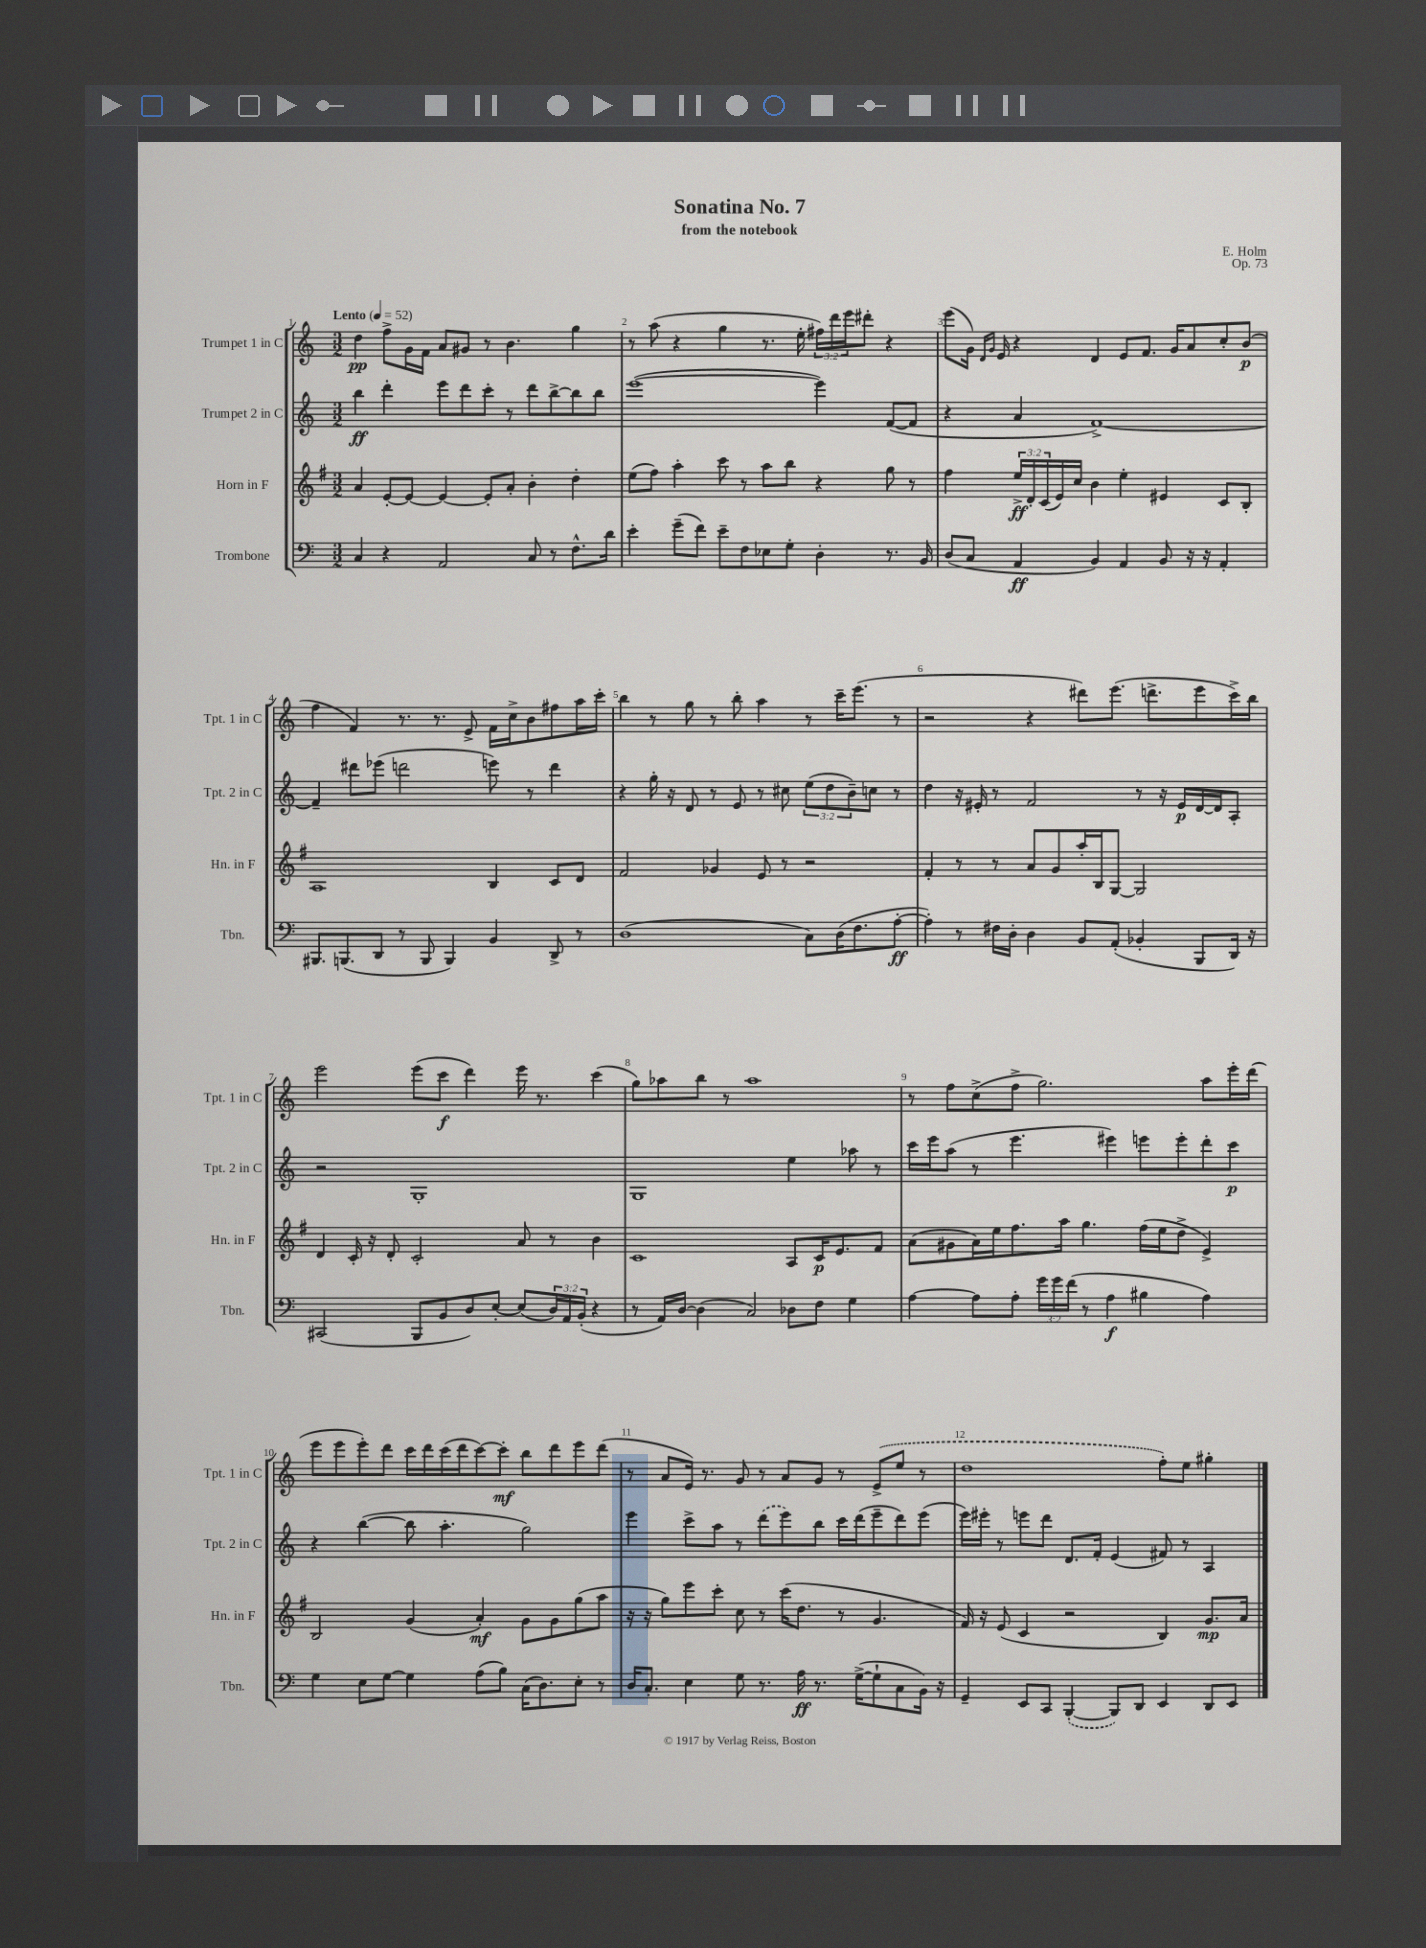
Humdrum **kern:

**kern	**kern	**kern	**kern
*staff4	*staff3	*staff2	*staff1
*clefF4	*clefG2	*clefG2	*clefG2
*k[]	*k[f#]	*k[]	*k[]
*M3/2	*M3/2	*M3/2	*M3/2
*MM52	*MM52	*MM52	*MM52
4C	4a	4bb	4dd
4r	[8e'	4ddd'	8ff^
.	8e_	.	16g
.	.	.	16f
2AA	4e_	8eee	8a
.	.	8ddd	8g#
.	8e']	8ccc'	8r
.	8a'	8r	4.b
8C	4b'	8ddd	.
8r	.	[8bb^	.
8.F^^	4dd'	8bb]	4gg
.	.	8bb	.
16d	.	.	.
=	=	=	=
4e'	(8ee	([1eee	8r
.	8ff#)	.	(8aa
(8g~	4aa'	.	4r
8f)	.	.	.
8e~	8ccc	.	4gg
8F	8r	.	.
8E-	8aa	.	8.r
8G'	8bb	.	.
.	.	.	16ee'
4D'	4r	4eee])	24ff#)
.	.	.	24ddd
.	.	.	24eee
.	.	.	8ddd#'
8.r	8gg	([8f	4r
.	8r	8f]	.
16BB	.	.	.
=	=	=	=
(8D	4ff#	4r	(8eee
8C	.	.	16g)
.	.	.	16qqd
.	.	.	16qqg
.	.	.	16e
4AA	24ee^	4a	4r
.	24d'	.	.
.	(24c	.	.
.	16e)	.	.
.	16cc	.	.
4BB)	4b	[1f^)	4d
4AA	4ee'	.	8e
.	.	.	8.f
8BB	4e#	.	.
.	.	.	16g
16r	.	.	8a
16r	.	.	.
4AA'	8c	.	8cc'
.	8B'	.	(8b
=	=	=	=
8.BBB#	1A	4f~]	4ff
(8.BBB	.	.	.
.	.	8ddd#	4f)
8DD	.	(8eee-	.
8r	.	2ddd	8.r
8BBB	.	.	.
.	.	.	8.r
4BBB)	.	.	.
.	.	.	8e^
4BB	4B	8eee)	16f
.	.	.	16cc^
.	.	8r	8b
8DD^	8c	4ddd	8ff#
8r	8d	.	16aa
.	.	.	16ccc'
=	=	=	=
(1D	2f#	4r	4bb
.	.	16gg'	8r
.	.	16r	.
.	.	8d	8gg
.	4g-	8r	8r
.	.	8e	8bb'
.	8e	8r	4aa
.	8r	8cc#	.
8C)	2r	(12ee	8r
.	.	12dd	.
(16D	.	.	16ccc~
.	.	12b~)	.
8.F	.	.	(8.eee
.	.	8cc	.
[8A'	.	8r	8r
=	=	=	=
4A'])	4f#'	4dd	2r
8r	8r	16r	.
.	.	16e#'	.
16F#	8r	8r	.
16D'	.	.	.
4D	8a	2f	4r
.	8g	.	.
8BB	16aa'	.	8ddd#)
.	16B	.	.
(8AA'	[8G	.	(8.eee
4BB-'	2G]	8r	.
.	.	.	8.ddd^
.	.	16r	.
.	.	16e#	.
8BBB	.	[16d	8eee
.	.	16d]	.
16DD)	.	8A'	16ccc^)
16r	.	.	16bb
=	=	=	=
(2CC#	4d	2r	2eee
.	16c'	.	.
.	16r	.	.
.	8d'	.	.
8BBB	2c'	1G'	(8eee
8BB	.	.	8ccc
8D)	.	.	4ddd)
[8E'	.	.	.
(8E]	8a	.	16eee
.	.	.	8.r
24D)	8r	.	.
24AA	.	.	.
(24BB'	.	.	.
4r	4b	.	(4ccc
=	=	=	=
8r	1c	1G	8gg)
16AA)	.	.	8aa-
[16D	.	.	.
(4D]	.	.	8bb
.	.	.	8r
2C)	.	.	1aa-
8D-	8A	4ee	.
8F	16c	.	.
.	8.e	.	.
4G	.	8aa-	.
.	8f#	8r	.
=	=	=	=
[4A	(8a	16ccc	8r
.	.	16eee	.
.	8g#	(8aa	8ff
8A]	16a)	8r	(8cc^
.	16ee	.	.
8A'	8.ff#	4.eee	8ff^
24g	.	.	2.gg)
24g	.	.	.
.	16aa	.	.
(24f	.	.	.
8r	4.gg	.	.
4A	.	4eee#)	.
4B#	(16ff#	8eee	.
.	16ee	.	.
.	8dd^	8eee'	.
4A)	4e^)	8ddd'	8aa
.	.	8ccc	16eee'
.	.	.	(16ddd
=	=	=	=
4G	2B	4r	8eee
.	.	.	8eee
8E	.	([4bb	8eee')
[8G	.	.	8ddd
4G]	(4g	8bb]	16ccc
.	.	.	16ddd
.	.	4.aa'	(16ccc
.	.	.	16ddd
(8A	4a')	.	[8ccc)
8B)	.	.	8ccc']
(16C	8g	2gg)	8bb
8.D)	.	.	.
.	8g	.	8ddd
8E'	(8gg	.	8eee
8r	8aa	.	(8ddd
=	=	=	=
16D	16r	4eee	8r
8.C'	16r	.	.
.	8gg)	.	8a
4E	8eee	8ccc^	16e)
.	.	.	8.r
.	8ccc'	8aa	.
8G	8cc	8r	8g
8.r	8r	(8ddd	8r
.	(16ccc	8eee)	8a
16A	8.dd	.	.
8.r	.	8bb	8g
.	8r	16ccc	8r
([16G^	.	(16ddd	.
8G`]	4.g	8eee~	(8e^
8C	.	8ddd)	8ee
16BB)	.	(8eee	8r
16r	.	.	.
=	=	=	=
4GG~	16f#)	16eee)	1dd
.	16r	16eee#'	.
.	(8e	8r	.
8EE	4c	8eee	.
8CC	.	8ddd	.
([4BBB'	2r	8.d	.
.	.	16f'	.
8BBB])	.	(4e	.
8DD	.	.	.
4EE	4B)	8f#)	8ff')
.	.	8r	8ee
8DD	8.g	4A	4gg#'
8EE	.	.	.
.	16a	.	.
==	==	==	==
*-	*-	*-	*-
